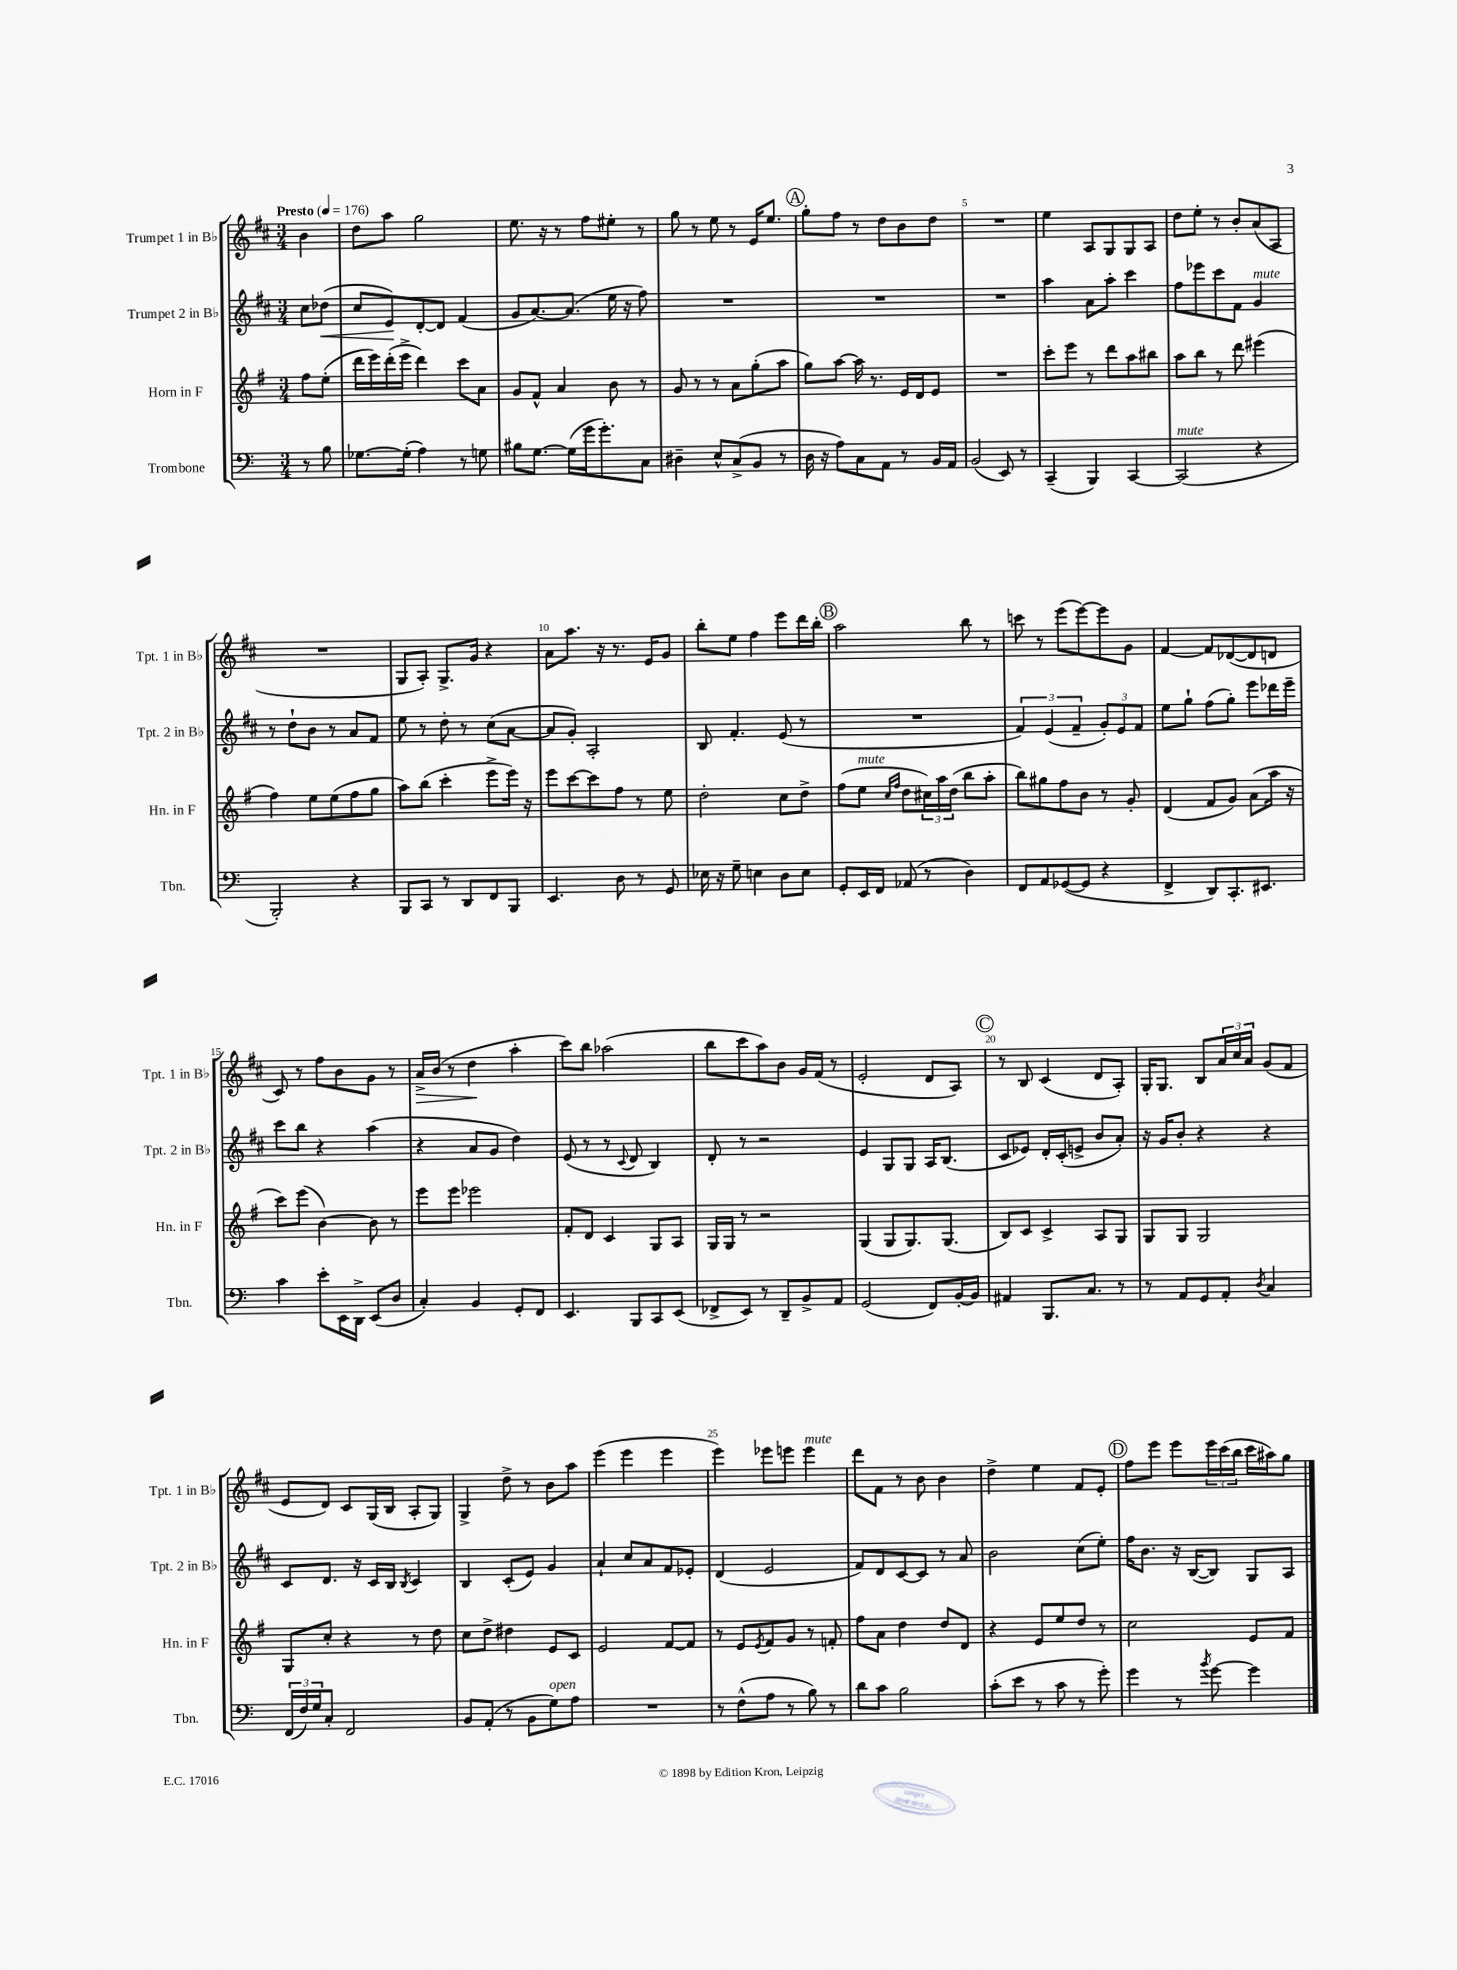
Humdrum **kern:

**kern	**kern	**kern	**dynam	**kern	**dynam
*part4	*part3	*part2	*part2	*part1	*part1
*staff4	*staff3	*staff2	*staff2	*staff1	*staff1
*I"Trombone	*I"Horn in F	*I"Trumpet 2 in B♭	*	*I"Trumpet 1 in B♭	*
*I'Tbn.	*I'Hn. in F	*I'Tpt. 2 in B♭	*	*I'Tpt. 1 in B♭	*
*clefF4	*clefG2	*clefG2	*	*clefG2	*
*k[]	*k[f#]	*k[f#c#]	*	*k[f#c#]	*
*M3/4	*M3/4	*M3/4	*	*M3/4	*
*MM176	*MM176	*MM176	*	*MM176	*
=	=	=	=	=	=
!	!	!	!	!LO:TX:a:B:t=Presto	!
8r	8ff#\L	8cc#\L	.	4b\	.
!	!	!	!LO:HP:b	!	!
8B\	(8ee'\J	(8dd-X\J	<	.	.
=1	=1	=1	=1	=1	=1
[8.G-X\L	16ddd\LL	8cc#/L	.	8dd\L	.
.	16eee\)	.	.	.	.
.	(16ddd'\	8e/)	.	8aa\J	.
(16G-'\Jk]	16eee^\JJ	.	.	.	.
4A\)	4ddd\)	[8d'/	[	2gg\	.
.	.	8d/J]	.	.	.
8r	8ccc\L	(4f#/	.	.	.
8Gn\	8a\J	.	.	.	.
=2	=2	=2	=2	=2	=2
8B#X\L	8g/L	8g/L	.	8.ee\	.
[8.G\J	8f#^^/J	[8.a/)	.	.	.
.	.	.	.	16r	.
.	4a/	.	.	8r	.
(16G\LL]	.	(8.a/J]	.	.	.
16g\J	.	.	.	8ff#\L	.
8.g'\)	.	.	.	.	.
.	8b\	16ee\	.	8ee#X'\J	.
.	.	16r	.	.	.
8C\J	8r	8ff#\)	.	8r	.
=3	=3	=3	=3	=3	=3
4D#X~\	8g/	2.r	.	8gg\	.
.	8r	.	.	8r	.
8E^^/L	8r	.	.	8ee\	.
(8C^/	8a\L	.	.	8r	.
8BB/J	(8gg'\	.	.	16e/KL	.
.	.	.	.	8.ee/J	.
8r	8aa\J	.	.	.	.
!!LO:REH:place=s1:t=A
=4	=4	=4	=4	=4	=4
16D\	8gg\L)	2.r	.	8gg'\L	.
16r	.	.	.	.	.
8A\L)	[8aa\J	.	.	8ff#\J	.
8C\	16aa\]	.	.	8r	.
.	8.r	.	.	.	.
8AA\J	.	.	.	8dd\L	.
8r	16e/LL	.	.	8b\	.
.	16d/J	.	.	.	.
16BB/LL	8e/J	.	.	8dd\J	.
16AA/JJ	.	.	.	.	.
=5	=5	=5	=5	=5	=5
(2BB/	2.r	2.r	.	2.r	.
8EE/)	.	.	.	.	.
8r	.	.	.	.	.
=6	=6	=6	=6	=6	=6
(4CC~/	8ccc'\L	4aa\	.	4ee\	.
.	8eee\J	.	.	.	.
4BBB/)	8r	8a\L	.	8A/L	.
.	8ddd\L	8aa'\J	.	8G/	.
[4CC/	8aa\	4ccc#\	.	8G/	.
.	8bb#X\J	.	.	8A/J	.
=7	=7	=7	=7	=7	=7
!LO:TX:a:i:t=mute	!	!	!	!	!
(2CC/]	8aa\L	8ff#\L	.	8dd\L	.
.	8bb\J	8eee-X\	.	8ee'\J	.
.	8r	8ccc#\	.	8r	.
.	8ddd\	8f#\J	.	8b'/L	.
!	!	!LO:TX:a:i:t=mute	!	!	!
4r	(4eee#X\	4g/	.	(8a/	.
.	.	.	.	8A/J	.
!!LO:LB:g=z
=8	=8	=8	=8	=8	=8
2BBB'/)	4ff#\)	8r	.	2.r	.
.	.	8dd`\L	.	.	.
.	8ee\L	8b\J	.	.	.
.	(8ee\	8r	.	.	.
4r	8ff#\	8a/L	.	.	.
.	8gg\J	8f#/J	.	.	.
=9	=9	=9	=9	=9	=9
8BBB/L	8aa\L)	8ee\	.	8G/L	.
8CC/J	(8bb\J	8r	.	8A'/J)	.
8r	4ccc'\	8dd'\	.	8.G^/L	.
8DD/L	.	8r	.	.	.
.	.	.	.	16g/Jk	.
8FF/	8eee^\L	(8cc#\L	.	4r	.
8BBB/J	16eee\Jk)	[8a\J	.	.	.
.	16r	.	.	.	.
=10	=10	=10	=10	=10	=10
4.EE/	8eee\L	8a/L]	.	8a\L	.
.	[8ccc\	8g'/J)	.	8.aa\J	.
.	8ccc\]	2A'/	.	.	.
.	.	.	.	16r	.
8D\	8ff#\J	.	.	8.r	.
8r	8r	.	.	.	.
.	.	.	.	16e/KL	.
8GG/	8ee\	.	.	8g/J	.
=11	=11	=11	=11	=11	=11
16E-X\	2dd'\	8B/	.	8bb'\L	.
16r	.	.	.	.	.
8G~\	.	4.f#'/	.	8ee\J	.
4En\	.	.	.	4ff#\	.
8D\L	8cc\L	(8e/	.	8eee\L	.
8E\J	8dd^\J	8r	.	16ddd\L	.
.	.	.	.	16bb'\JJ	.
!!LO:REH:place=s1:t=B
=12	=12	=12	=12	=12	=12
8GG'/L	(8ff#\L	2.r	.	2aa\	.
!	!LO:TX:a:i:t=mute	!	!	!	!
16EE/L	8ee\J	.	.	.	.
16FF/JJ	.	.	.	.	.
.	16qqcc/LL	.	.	.	.
.	16qqff#/JJ	.	.	.	.
(8AA-X/	8dd\L	.	.	.	.
8r	24cc#X\L)	.	.	.	.
.	24aa\	.	.	.	.
.	(24dd\JJ	.	.	.	.
4D\)	8bb\L	.	.	8bb\	.
.	8aa'\J	.	.	8r	.
=13	=13	=13	=13	=13	=13
8FF/L	8bb\L)	6f#/)	.	8cccn\	.
8AA/	8gg#X\	.	.	8r	.
.	.	(6e/	.	.	.
([8GG-X/	8ff#\	.	.	(8eee\L	.
.	.	6f#~/	.	.	.
8GG-/J]	8b\J	.	.	[8eee\)	.
4r	8r	12g'/L)	.	8eee\]	.
.	.	12e/	.	.	.
.	8g'/	.	.	8g\J	.
.	.	12f#/J	.	.	.
=14	=14	=14	=14	=14	=14
4FF^/	(4d/	8ee\L	.	[4f#/	.
.	.	8gg`\J	.	.	.
8DD/L)	8f#/L	(8ff#\L	.	8f#/L]	.
8.CC'/	8g/J)	8gg'\J)	.	([8d-X/	.
.	(8a\L	8eee\L	.	8d-/]	.
8.EE#X/J	.	.	.	.	.
.	16aa\Jk	16ddd-X\L	.	8dn/J	.
.	16r	16eee~\JJ	.	.	.
!!LO:LB:g=z
=15	=15	=15	=15	=15	=15
4c\	8ccc\L)	8ccc#\L	.	8c#/)	.
.	(8eee\J	8bb\J	.	8r	.
8e'\L	[4b\)	4r	.	8ff#\L	.
16EE\L	.	.	.	8b\	.
16DD^\JJ	.	.	.	.	.
(8EE/L	8b\]	(4aa\	.	8g\J	.
8D/J	8r	.	.	8r	.
=16	=16	=16	=16	=16	=16
!	!	!	!	!	!LO:HP:b
4C'/)	8eee\L	4r	.	16a^/LL	>
.	.	.	.	(16b/JJ	.
.	8eee\J	.	.	8r	.
4BB/	2eee-X\	8a/L	.	4dd\	.
.	.	8g/J	.	.	.
8GG'/L	.	4dd\)	.	4aa'\	]
8FF/J	.	.	.	.	.
=17	=17	=17	=17	=17	=17
4.EE/	8f#'/L	(8e/	.	8ccc#\L)	.
.	8d/J	8r	.	8bb\J	.
.	4c/	8r	.	(2aa-X\	.
.	.	8qqc#/	.	.	.
8BBB/L	.	8d/	.	.	.
8CC/	8G/L	4B/)	.	.	.
(8EE/J	8A/J	.	.	.	.
=18	=18	=18	=18	=18	=18
8FF-X^/L	16G/LL	8d'/	.	8bb\L	.
.	16G/JJ	.	.	.	.
8EE/J)	8r	8r	.	8ccc#\	.
8r	2r	2r	.	8aa\)	.
8DD~/L	.	.	.	8b\J	.
8BB^/	.	.	.	16g/LL	.
.	.	.	.	(16f#/JJ	.
8AA/J	.	.	.	8r	.
=19	=19	=19	=19	=19	=19
(2GG/	(4G/	4e/	.	2e'/	.
.	8G/L	8G/L	.	.	.
.	8.G/)	8G/J	.	.	.
8FF/L)	.	16A/KL	.	8d/L	.
.	(8.G/J	(8.B/J	.	.	.
[16BB'/L	.	.	.	8A/J)	.
16BB/JJ]	.	.	.	.	.
!!LO:REH:place=s1:t=C
=20	=20	=20	=20	=20	=20
4AA#X/	8B/L)	8c#/L	.	8r	.
.	8c/J	8e-X/J)	.	8B/	.
8.BBB/L	4c^/	16d'/LL	.	(4c#/	.
.	.	(16c#'/J	.	.	.
.	.	8en^/J	.	.	.
8.C/J	.	.	.	.	.
.	8A/L	8b/L	.	8d/L	.
8r	8G/J	8a'/J)	.	8A'/J)	.
=21	=21	=21	=21	=21	=21
8r	8G/L	16r	.	16G'/KL	.
.	.	16g/KL	.	8.G/J	.
8AA/L	8G/J	8b'/J	.	.	.
8GG/	2G/	4r	.	8B/L	.
8AA'/J	.	.	.	24a/L	.
.	.	.	.	24cc#/	.
.	.	.	.	24a/JJ	.
8qD/	.	.	.	.	.
4C/	.	4r	.	(8g/L	.
.	.	.	.	8f#/J	.
!!LO:LB:g=z
=22	=22	=22	=22	=22	=22
(24FF/LL	8G/L	8c#/L	.	8e/L	.
24F/)	.	.	.	.	.
24G/J	.	.	.	.	.
8C'/J	8cc'/J	8.d/J	.	8d/J)	.
2FF/	4r	.	.	8c#/L	.
.	.	16r	.	.	.
.	.	16c#/LL	.	(16G/L	.
.	.	16B/JJ	.	16B/JJ	.
.	.	8qB/	.	.	.
.	8r	4c#/	.	8A'/L	.
.	8dd\	.	.	8G/J)	.
=23	=23	=23	=23	=23	=23
8BB/L	8cc\L	4B/	.	4G^/	.
(8AA'/J	8dd^\J	.	.	.	.
8r	4dd#X\	(8c#'/L	.	8dd^\	.
8BB\L	.	8e/J)	.	8r	.
!LO:TX:a:i:t=open	!	!	!	!	!
8G\)	8e/L	4g/	.	8b\L	.
8A\J	8c/J	.	.	8aa\J	.
=24	=24	=24	=24	=24	=24
2.r	2e/	4a`/	.	(4eee\	.
.	.	8cc#/L	.	4eee\	.
.	.	8a/	.	.	.
.	[8f#/L	8f#/	.	4eee\	.
.	8f#/J]	8e-X'/J	.	.	.
=25	=25	=25	=25	=25	=25
8r	8r	(4d/	.	4eee\)	.
(8F^^\L	8e/L	.	.	.	.
.	8qe/	.	.	.	.
8A\J	8f#/	2e/	.	8eee-X\L	.
8r	8g/J	.	.	8eeen\J	.
!	!	!	!	!LO:TX:a:i:t=mute	!
8B\)	8r	.	.	4eee\	.
8r	8fn'/	.	.	.	.
=26	=26	=26	=26	=26	=26
8d\L	8ff#\L	8f#/L)	.	8ddd\L	.
8c\J	8a\J	8d/	.	8f#\J	.
2B\	4dd\	[8c#/	.	8r	.
.	.	8c#/J]	.	8b\	.
.	8dd/L	8r	.	4b\	.
.	8d/J	8a/	.	.	.
=27	=27	=27	=27	=27	=27
(8c'\L	4r	2b\	.	4dd^\	.
8e\J	.	.	.	.	.
8r	8e/L	.	.	4ee\	.
8c\	8ee/	.	.	.	.
8r	8dd/J	(8cc#\L	.	8f#/L	.
8g'\)	8r	8ee'\J)	.	8e'/J	.
!!LO:REH:place=s1:t=D
=28	=28	=28	=28	=28	=28
4g\	2cc\	16ff#\KL	.	8ff#\L	.
.	.	8.b\J	.	.	.
.	.	.	.	8eee\J	.
8r	.	16r	.	8eee\L	.
.	.	([16B/KL	.	.	.
8qb/	.	.	.	.	.
[8g\	.	8B/J])	.	24eee\L	.
.	.	.	.	(24ccc#\	.
.	.	.	.	24bb\JJ	.
4g\]	8e/L	8G/L	.	16ccc#\LL	.
.	.	.	.	16aa#X\J)	.
.	8f#/J	8A/J	.	8gg\J	.
==	==	==	==	==	==
*-	*-	*-	*-	*-	*-
